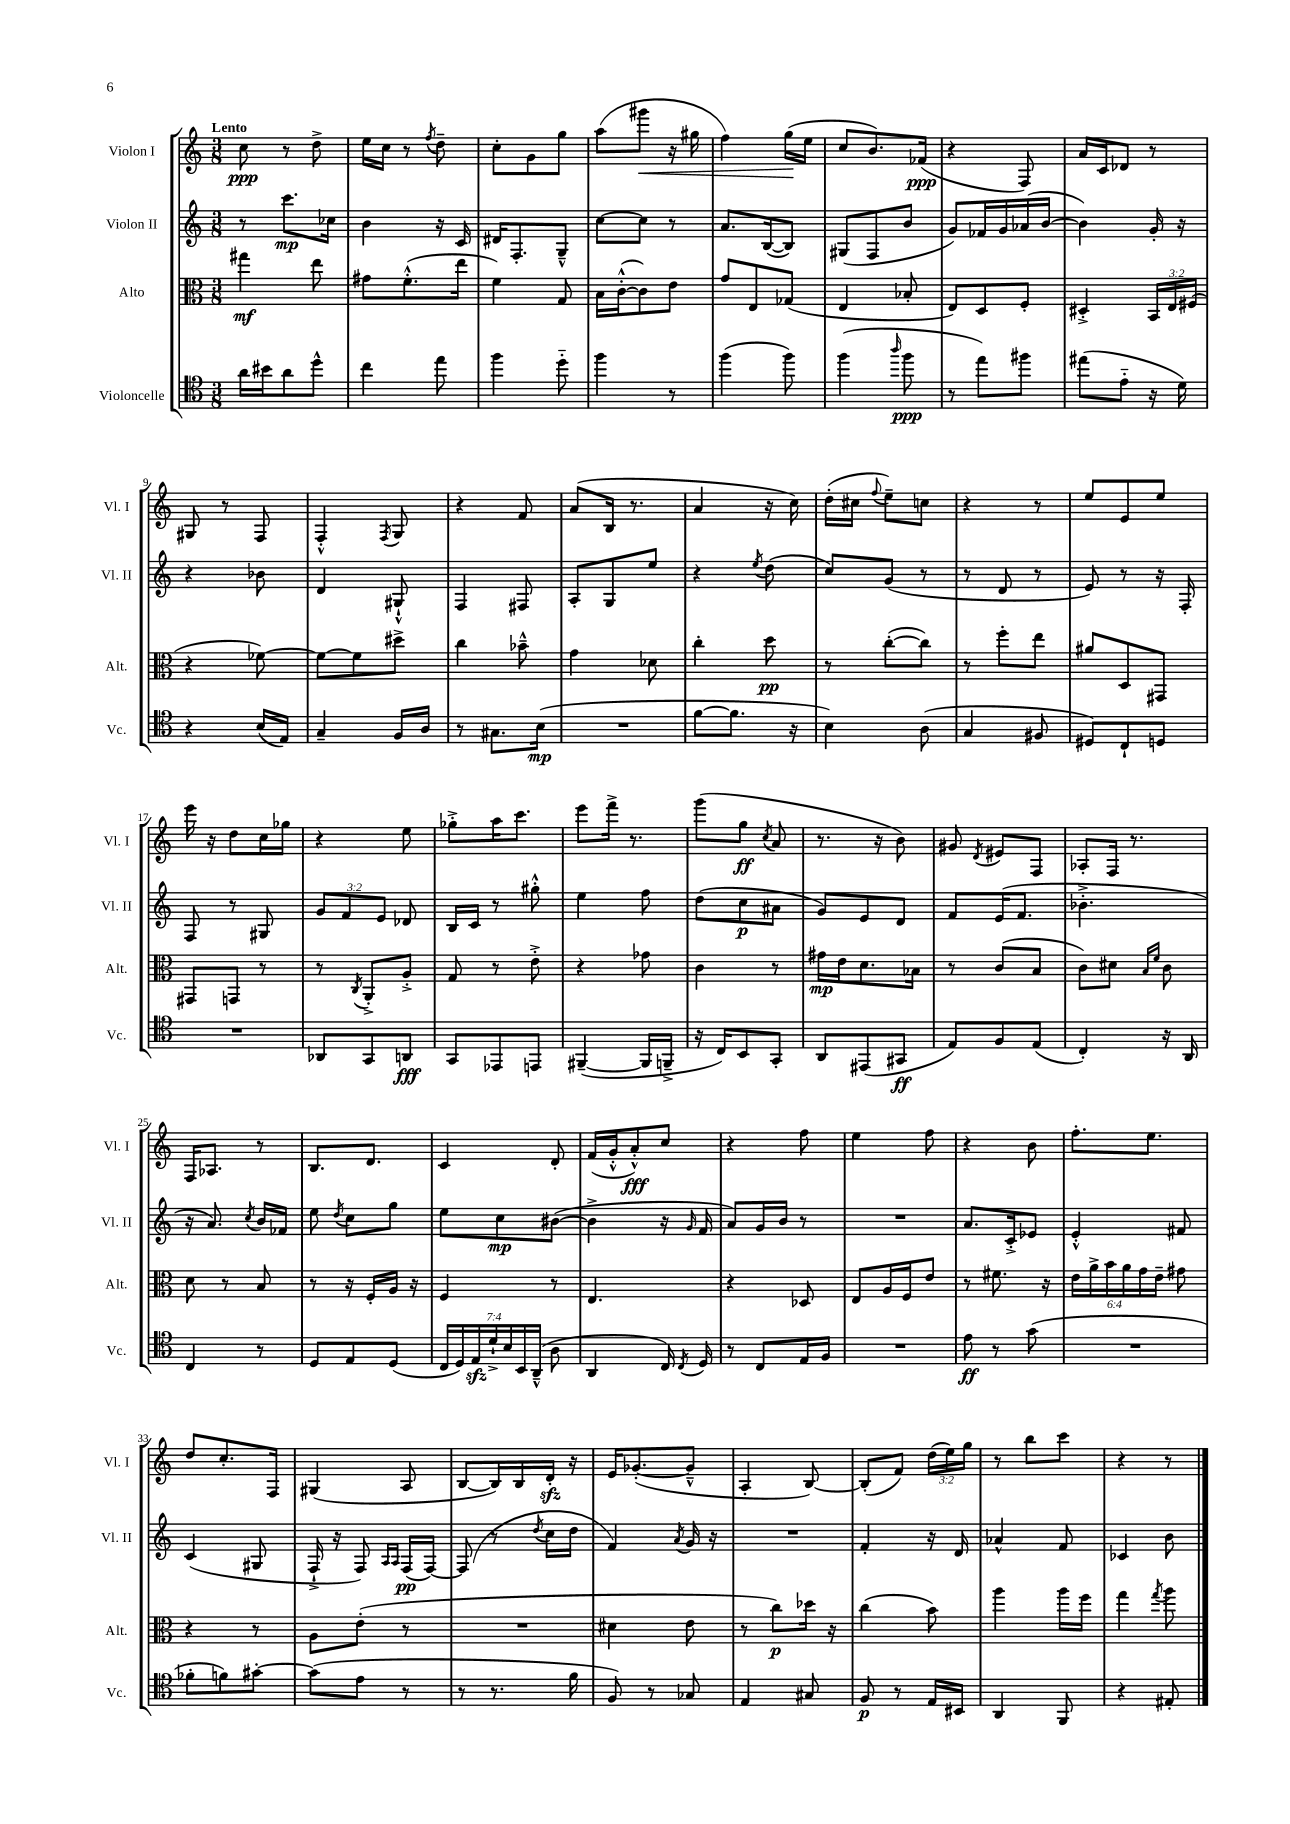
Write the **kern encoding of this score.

**kern	**kern	**kern	**kern
*staff4	*staff3	*staff2	*staff1
*clefC4	*clefC3	*clefG2	*clefG2
*k[]	*k[]	*k[]	*k[]
*M3/8	*M3/8	*M3/8	*M3/8
16a	4gg#	8r	8cc
16b#	.	.	.
8a	.	8.ccc	8r
8dd^^	8ee	.	8dd^
.	.	16cc-	.
=	=	=	=
4cc	8g#	4b	16ee
.	.	.	16cc
.	(8.f'^^	.	8r
.	.	.	8qff
8ee	.	16r	8dd~
.	16ee	16c	.
=	=	=	=
4ff	4f)	16d#	8cc'
.	.	8.F'	.
.	.	.	8g
8dd'~	8G	8G~^^	8gg
=	=	=	=
4ff	16B	[8cc	(8aa
.	([16c'^^	.	.
.	8c])	8cc]	8ggg#
8r	8e	8r	16r
.	.	.	16gg#
=	=	=	=
(4ff	8g	8.a	4ff)
.	8E	.	.
.	.	([16B	.
8ff)	(8G-	8B])	(16gg
.	.	.	16ee
=	=	=	=
(4ff	4E	(8G#	8cc
.	.	8F	8.b)
16qqaa	.	.	.
8ff	8B-'	8b	.
.	.	.	(16f-
=	=	=	=
8r	8E)	8g)	4r
8ee)	8D	16f-	.
.	.	16g	.
8ff#	8F'	(16a-	8F)
.	.	[16b	.
=	=	=	=
(8ee#	4D#'^	4b])	16a
.	.	.	16c
8e'~	.	.	8d-
16r	24BB	16g'	8r
.	24E	.	.
16d)	.	16r	.
.	(24F#	.	.
=	=	=	=
4r	4r	4r	8G#
.	.	.	8r
(16B	[8f-)	8b-	8F
16E)	.	.	.
=	=	=	=
4G~	8f-_	4d	4F'^^
.	8f-]	.	.
.	.	.	8qF
16F	8dd#^	8G#`^^	8G
16A	.	.	.
=	=	=	=
8r	4cc	4F	4r
8.G#	.	.	.
.	8b-~^^	8F#	8f
(16B	.	.	.
=	=	=	=
4.r	4g	8A'	(8a
.	.	8G	16B
.	.	.	8.r
.	8d-	8ee	.
=	=	=	=
[8f	4cc'	4r	4a
8.f]	.	.	.
.	.	8qee	.
.	8dd	(8dd	16r
16r	.	.	16cc)
=	=	=	=
4B)	8r	8cc)	(16dd'
.	.	.	16cc#
.	.	.	8qqff
.	([8cc'	(8g	8ee~)
(8A	8cc])	8r	8cc
=	=	=	=
4G	8r	8r	4r
.	8ff'	8d	.
8F#	8ee	8r	8r
=	=	=	=
8D#)	8a#	8e)	8ee
8C`	8D	8r	8e
8D	8GG#	16r	8ee
.	.	16F'	.
=	=	=	=
4.r	8GG#	8F	16eee
.	.	.	16r
.	8GG	8r	8dd
.	8r	8G#	16cc
.	.	.	16gg-
=	=	=	=
8AA-	8r	12g	4r
.	.	12f	.
.	8qC	.	.
8GG	8AA'^	.	.
.	.	12e	.
8AA	8A'^	8d-	8ee
=	=	=	=
8GG	8G	16B	8gg-'^
.	.	16c	.
8EE-	8r	8r	16aa
.	.	.	8.ccc
8EE	8e'^	8gg#'^^	.
=	=	=	=
([4FF#~	4r	4ee	8eee
.	.	.	16fff^
.	.	.	8.r
16FF#]	8g-	8ff	.
16FF~^	.	.	.
=	=	=	=
16r	4c	(8dd	(8ggg
16C)	.	.	.
8BB	.	8cc	8gg
.	.	.	8qcc
8GG'	8r	8a#	8a
=	=	=	=
8AA	16g#	8g)	8.r
.	16e	.	.
(8EE#	8.d	8e	.
.	.	.	16r
8GG#	.	8d	8b)
.	16B-	.	.
=	=	=	=
8E)	8r	8f	8g#
.	.	.	8qd
8F	(8c	(16e	8e#
.	.	8.f	.
(8E	8B	.	8F
=	=	=	=
4C')	8c)	4.b-'^	8A-'
.	8d#	.	16F
.	.	.	8.r
.	16qqB	.	.
.	16qqf	.	.
16r	8c	.	.
16AA	.	.	.
=	=	=	=
4C	8d	16r	16F
.	.	8.a)	8.A-
.	8r	.	.
.	.	8qcc	.
8r	8B	16b	8r
.	.	16f-	.
=	=	=	=
8D	8r	8ee	8.B
.	.	8qdd	.
8E	16r	8cc	.
.	16F'	.	8.d
(8D	16A	8gg	.
.	16r	.	.
=	=	=	=
28C	4F	8ee	4c
28D)	.	.	.
28E	.	.	.
28d`^	.	.	.
.	.	8cc	.
28B	.	.	.
28BB	.	.	.
(28AA~^^	.	.	.
8A	8r	([8b#	8d'
=	=	=	=
4AA	4.E	4b#^]	(16f
.	.	.	16g'^^
.	.	.	8a'^^)
16C)	.	16r	8cc
8qC	.	16qqg	.
16D	.	16f	.
=	=	=	=
8r	4r	8a)	4r
8C	.	16g	.
.	.	16b	.
16E	8D-	8r	8ff
16F	.	.	.
=	=	=	=
4.r	8E	4.r	4ee
.	16A	.	.
.	16F	.	.
.	8e	.	8ff
=	=	=	=
8e	8r	8.a	4r
8r	8.f#	.	.
.	.	16c'^	.
(8g	.	8e-	8b
.	16r	.	.
=	=	=	=
4.r	24e	4e'^^	8.ff'
.	24a^	.	.
.	24b	.	.
.	24a	.	.
.	24g	.	.
.	.	.	8.ee
.	24e~	.	.
.	8g#	8f#	.
=	=	=	=
8f-'	4r	(4c	8dd
8f)	.	.	8.cc'
[8g#'	8r	8G#	.
.	.	.	16F
=	=	=	=
(8g#]	8A	16F`^	(4G#
.	.	16r	.
8e	(8e'	8F)	.
.	.	16qqA	.
.	.	16qqA	.
8r	8r	(16F	8A
.	.	[16F)	.
=	=	=	=
8r	4.r	(8F]	[8B
8.r	.	8r	16B])
.	.	.	16B
.	.	8qdd	.
.	.	16cc	16d'
16f	.	16dd	16r
=	=	=	=
8F)	4d#	4f)	16e
.	.	.	([8.g-'
8r	.	.	.
.	.	8qa	.
8G-	8e	16g	8g-~^^]
.	.	16r	.
=	=	=	=
4E	8r	4.r	4A'
.	8cc)	.	.
8G#	16dd-	.	[8B)
.	16r	.	.
=	=	=	=
8F	(4cc	4f'	(8B']
8r	.	.	8f)
16E	8b)	16r	(24dd
.	.	.	24ee)
16BB#	.	16d	.
.	.	.	24gg
=	=	=	=
4AA	4aa	4a-^^	8r
.	.	.	8bb
8FF	16aa	8f	8ccc
.	16ff	.	.
=	=	=	=
4r	4gg	4c-	4r
.	8qgg	.	.
8E#'	8aa	8b	8r
==	==	==	==
*-	*-	*-	*-
